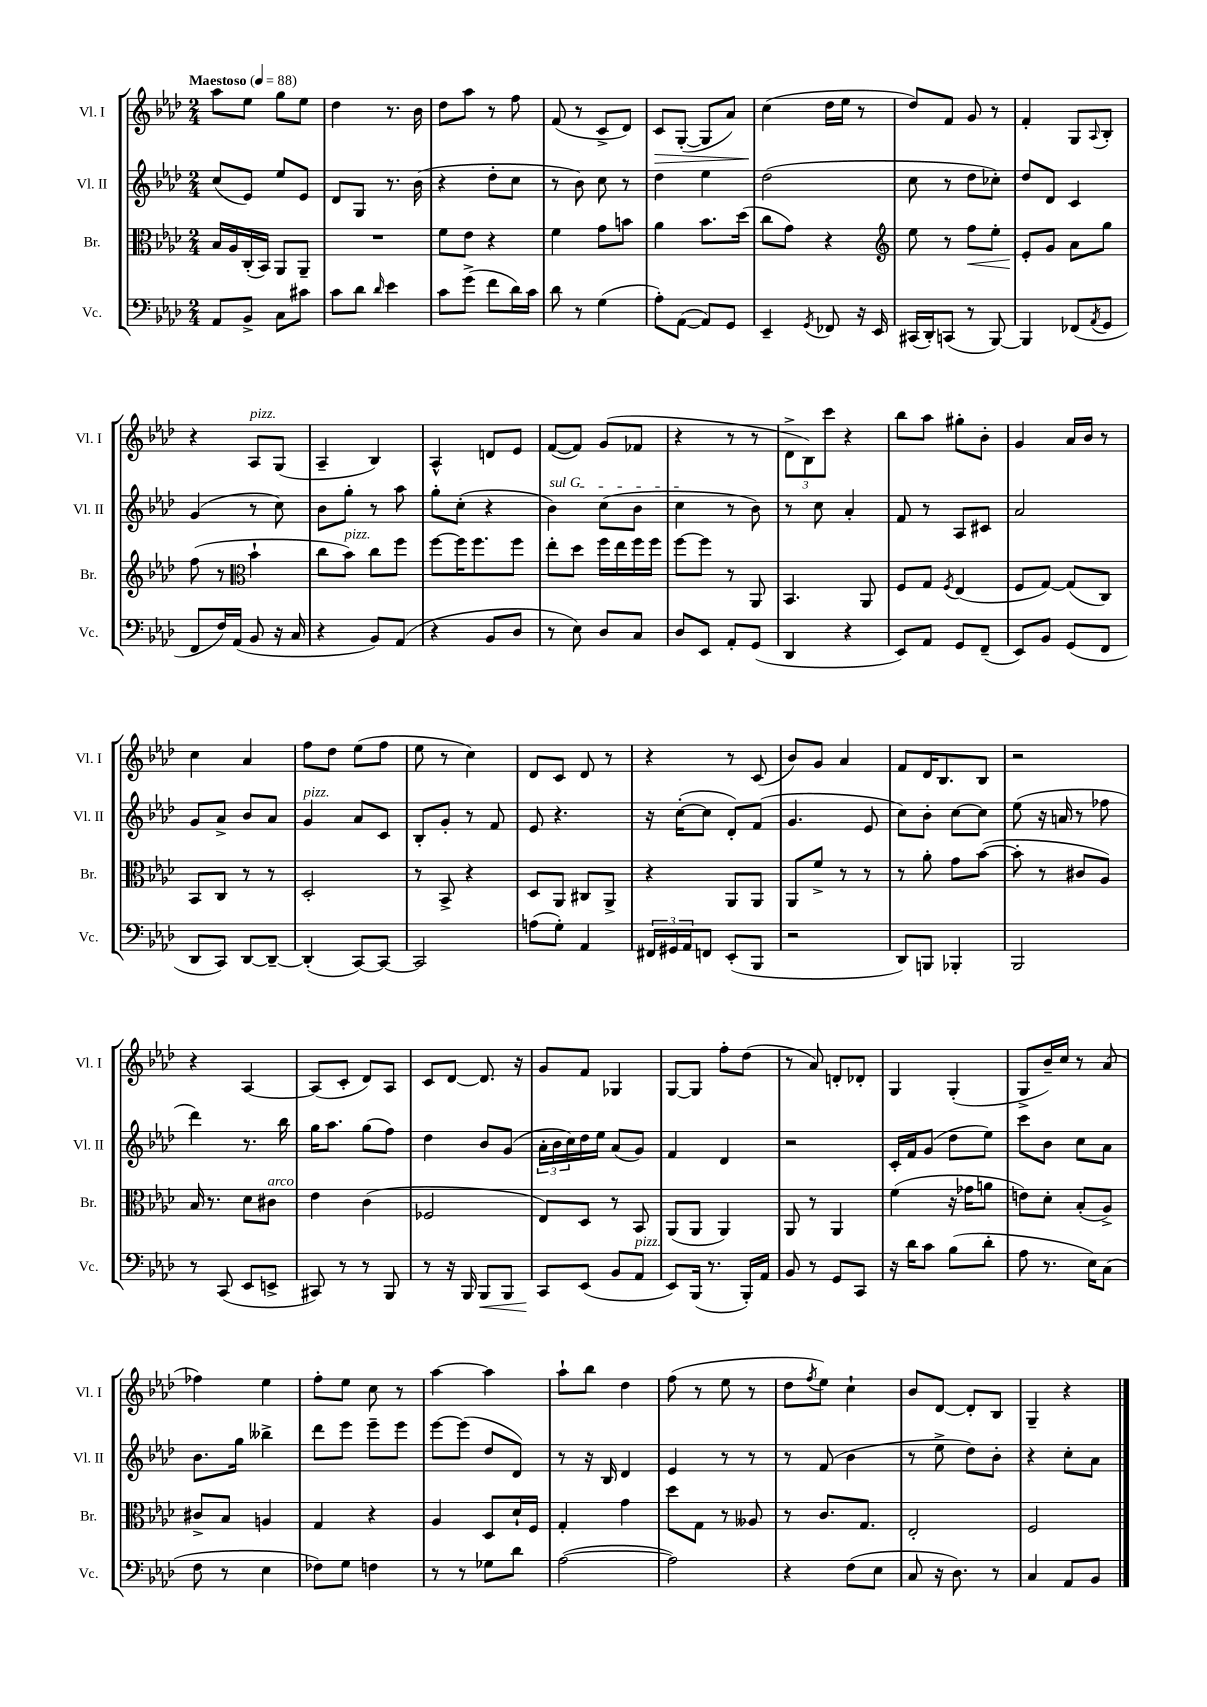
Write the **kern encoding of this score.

**kern	**kern	**kern	**kern
*staff4	*staff3	*staff2	*staff1
*clefF4	*clefC3	*clefG2	*clefG2
*k[b-e-a-d-]	*k[b-e-a-d-]	*k[b-e-a-d-]	*k[b-e-a-d-]
*M2/4	*M2/4	*M2/4	*M2/4
*MM88	*MM88	*MM88	*MM88
8AA-	16B-	(8cc	8aa-
.	16A-	.	.
8BB-^	(16C'	8e-)	8ee-
.	16BB-)	.	.
8C	8AA-	8ee-	8gg
8c#	8AA-~	8e-	8ee-
=	=	=	=
8c	2r	8d-	4dd-
8d-	.	8G	.
16qqd-	.	.	.
4e-	.	8.r	8.r
.	.	(16b-	16b-
=	=	=	=
8c	8f	4r	8dd-
(8g^	8e-	.	8aa-
8f	4r	8dd-'	8r
16d-)	.	8cc	8ff
16c	.	.	.
=	=	=	=
8d-	4f	8r	(8f
8r	.	8b-)	8r
(4G	8g	8cc	8c^
.	8b	8r	8d-)
=	=	=	=
8A-')	4a-	4dd-	8c
([8AA-	.	.	([8G'
8AA-])	8.b-	4ee-	8G]
8GG	.	.	8a-)
.	(16dd-	.	.
=	=	=	=
4EE-~	8cc	(2dd-	(4cc
.	8g)	.	.
8qGG	.	.	.
8FF-	4r	.	16dd-
.	.	.	16ee-
16r	.	.	8r
16EE-	.	.	.
=	=	=	=
*	*clefG2	*	*
(16CC#	8ee-	8cc	8dd-)
16DD-')	.	.	.
(8CC	8r	8r	8f
8r	8ff	8dd-	8g
[8BBB-)	8ee-'	8cc-')	8r
=	=	=	=
4BBB-]	8e-'	8dd-	4f'
.	8g	8d-	.
(8FF-	8a-	4c	8G
8qAA-	.	.	8qqA-
8GG	8gg	.	8B-'
=	=	=	=
8FF	(8ff	(4g	4r
16F)	8r	.	.
(16AA-	.	.	.
*	*clefC3	*	*
8BB-	4b-`	8r	8A-
16r	.	8cc)	(8G
16C	.	.	.
=	=	=	=
4r	8cc	8b-	4A-~
.	8b-)	8gg'	.
8BB-)	8cc	8r	4B-)
(8AA-	8ff	8aa-	.
=	=	=	=
4r	[8ff	8gg'	4A-^^
.	16ff]	(8cc'	.
.	8.ff	.	.
8BB-	.	4r	8d
8D-	8ff	.	8e-
=	=	=	=
8r	8ee-'	4b-)	([8f
8E-)	8dd-	.	8f])
8D-	16ff	(8cc	(8g
.	16ee-	.	.
8C	16ff	8b-	8f-
.	16ff	.	.
=	=	=	=
8D-	[8ff	4cc	4r
8EE-	8ff]	.	.
8AA-'	8r	8r	8r
(8GG	8AA-	8b-)	8r
=	=	=	=
4DD-	4.BB-	8r	12d-^
.	.	.	12B-)
.	.	8cc	.
.	.	.	12ccc
4r	.	4a-'	4r
.	8AA-	.	.
=	=	=	=
8EE-)	8F	8f	8bb-
8AA-	8G	8r	8aa-
.	8qF	.	.
8GG	(4E-	8A-	8gg#'
(8FF~	.	8c#	8b-'
=	=	=	=
8EE-)	8F	2a-	4g
8BB-	[8G)	.	.
(8GG	(8G]	.	16a-
.	.	.	16b-
8FF	8C)	.	8r
=	=	=	=
8DD-	8BB-	8g	4cc
8CC)	8C	8a-^	.
[8DD-	8r	8b-	4a-
8DD-~_	8r	8a-	.
=	=	=	=
(4DD-']	2D-'	4g	8ff
.	.	.	8dd-
[8CC)	.	8a-	(8ee-
8CC_	.	8c	8ff
=	=	=	=
2CC]	8r	8B-'	8ee-
.	8BB-^	8g'	8r
.	4r	8r	4cc)
.	.	8f	.
=	=	=	=
(8A	8D-	8e-	8d-
8G')	8AA-	4.r	8c
4AA-	8C#	.	8d-
.	8AA-^	.	8r
=	=	=	=
24FF#	4r	16r	4r
24GG#	.	.	.
.	.	([16cc'	.
24AA-	.	.	.
8FF	.	8cc]	.
(8EE-'	8AA-	8d-')	8r
8BBB-	8AA-	(8f	(8c
=	=	=	=
2r	8AA-	4.g	8b-)
.	8f^	.	8g
.	8r	.	4a-
.	8r	8e-	.
=	=	=	=
8DD-)	8r	8cc)	8f
8BBB	8a-'	8b-'	16d-
.	.	.	8.B-
4BBB-'	8g	[8cc	.
.	([8b-	8cc]	8B-
=	=	=	=
2BBB-	8b-']	(8ee-	2r
.	8r	16r	.
.	.	16a	.
.	8c#	8r	.
.	8A-)	8ff-	.
=	=	=	=
8r	16B-	4ddd-)	4r
.	8.r	.	.
(8CC	.	.	.
8EE-	8d-	8.r	[4A-
8EE^	8c#	.	.
.	.	16bb-	.
=	=	=	=
8CC#)	4e-	16gg	(8A-]
.	.	8.aa-	.
8r	.	.	8c'
8r	(4c	(8gg	8d-)
8BBB-	.	8ff)	8A-
=	=	=	=
8r	2F-	4dd-	8c
16r	.	.	[8d-
16BBB-	.	.	.
8BBB-	.	8b-	8.d-]
8BBB-	.	(8g	.
.	.	.	16r
=	=	=	=
8CC	8E-)	24a-'	8g
.	.	24b-	.
.	.	24cc)	.
(8EE-	8D-	16dd-	8f
.	.	16ee-	.
8BB-	8r	(8a-	4G-
8AA-	8BB-	8g)	.
=	=	=	=
8EE-)	(8AA-	4f	[8G
(16BBB-	8AA-	.	8G]
8.r	.	.	.
.	4AA-)	4d-	8ff'
16BBB-')	.	.	(8dd-
16AA-	.	.	.
=	=	=	=
8BB-	8AA-	2r	8r
8r	8r	.	8a-)
8GG	4AA-	.	8d'
8CC	.	.	8d-'
=	=	=	=
16r	(4f	16c'	4G
16d-	.	16f	.
8c	.	(8g	.
(8B-	16r	8dd-	(4G'
.	16g-	.	.
8d-'	8a	8ee-)	.
=	=	=	=
8A-	8e)	8ccc	8G^
8.r	8d-'	8b-	16b-~)
.	.	.	16cc
.	(8B-'	8cc	8r
16E-)	.	.	.
(8C	8A-^)	8a-	(8a-
=	=	=	=
8F	8c#^	8.b-	4ff-)
8r	8B-	.	.
.	.	16gg	.
4E-	4A	4bb--^	4ee-
=	=	=	=
8F-)	4G	8ddd-	8ff'
8G	.	8eee-	8ee-
4F	4r	8eee-~	8cc
.	.	8eee-	8r
=	=	=	=
8r	4A-	[8eee-	[4aa-
8r	.	(8eee-]	.
8G-	8D-	8dd-	4aa-]
8d-	16d-`	8d-)	.
.	16F	.	.
=	=	=	=
([2A-	4G'	8r	8aa-`
.	.	16r	8bb-
.	.	16B-	.
.	4g	4d-	4dd-
=	=	=	=
2A-])	8dd-	4e-	(8ff
.	8G	.	8r
.	8r	8r	8ee-
.	8A--	8r	8r
=	=	=	=
4r	8r	8r	8dd-
.	.	.	8qff
.	8.c	(8f	8ee-)
(8F	.	4b-	4cc`
.	8.G	.	.
8E-	.	.	.
=	=	=	=
8C	2E-'	8r	8b-
16r	.	8ee-^	[8d-
8.D-)	.	.	.
.	.	8dd-)	8d-']
8r	.	8b-'	8B-
=	=	=	=
4C	2F	4r	4G~
8AA-	.	8cc'	4r
8BB-	.	8a-	.
==	==	==	==
*-	*-	*-	*-
